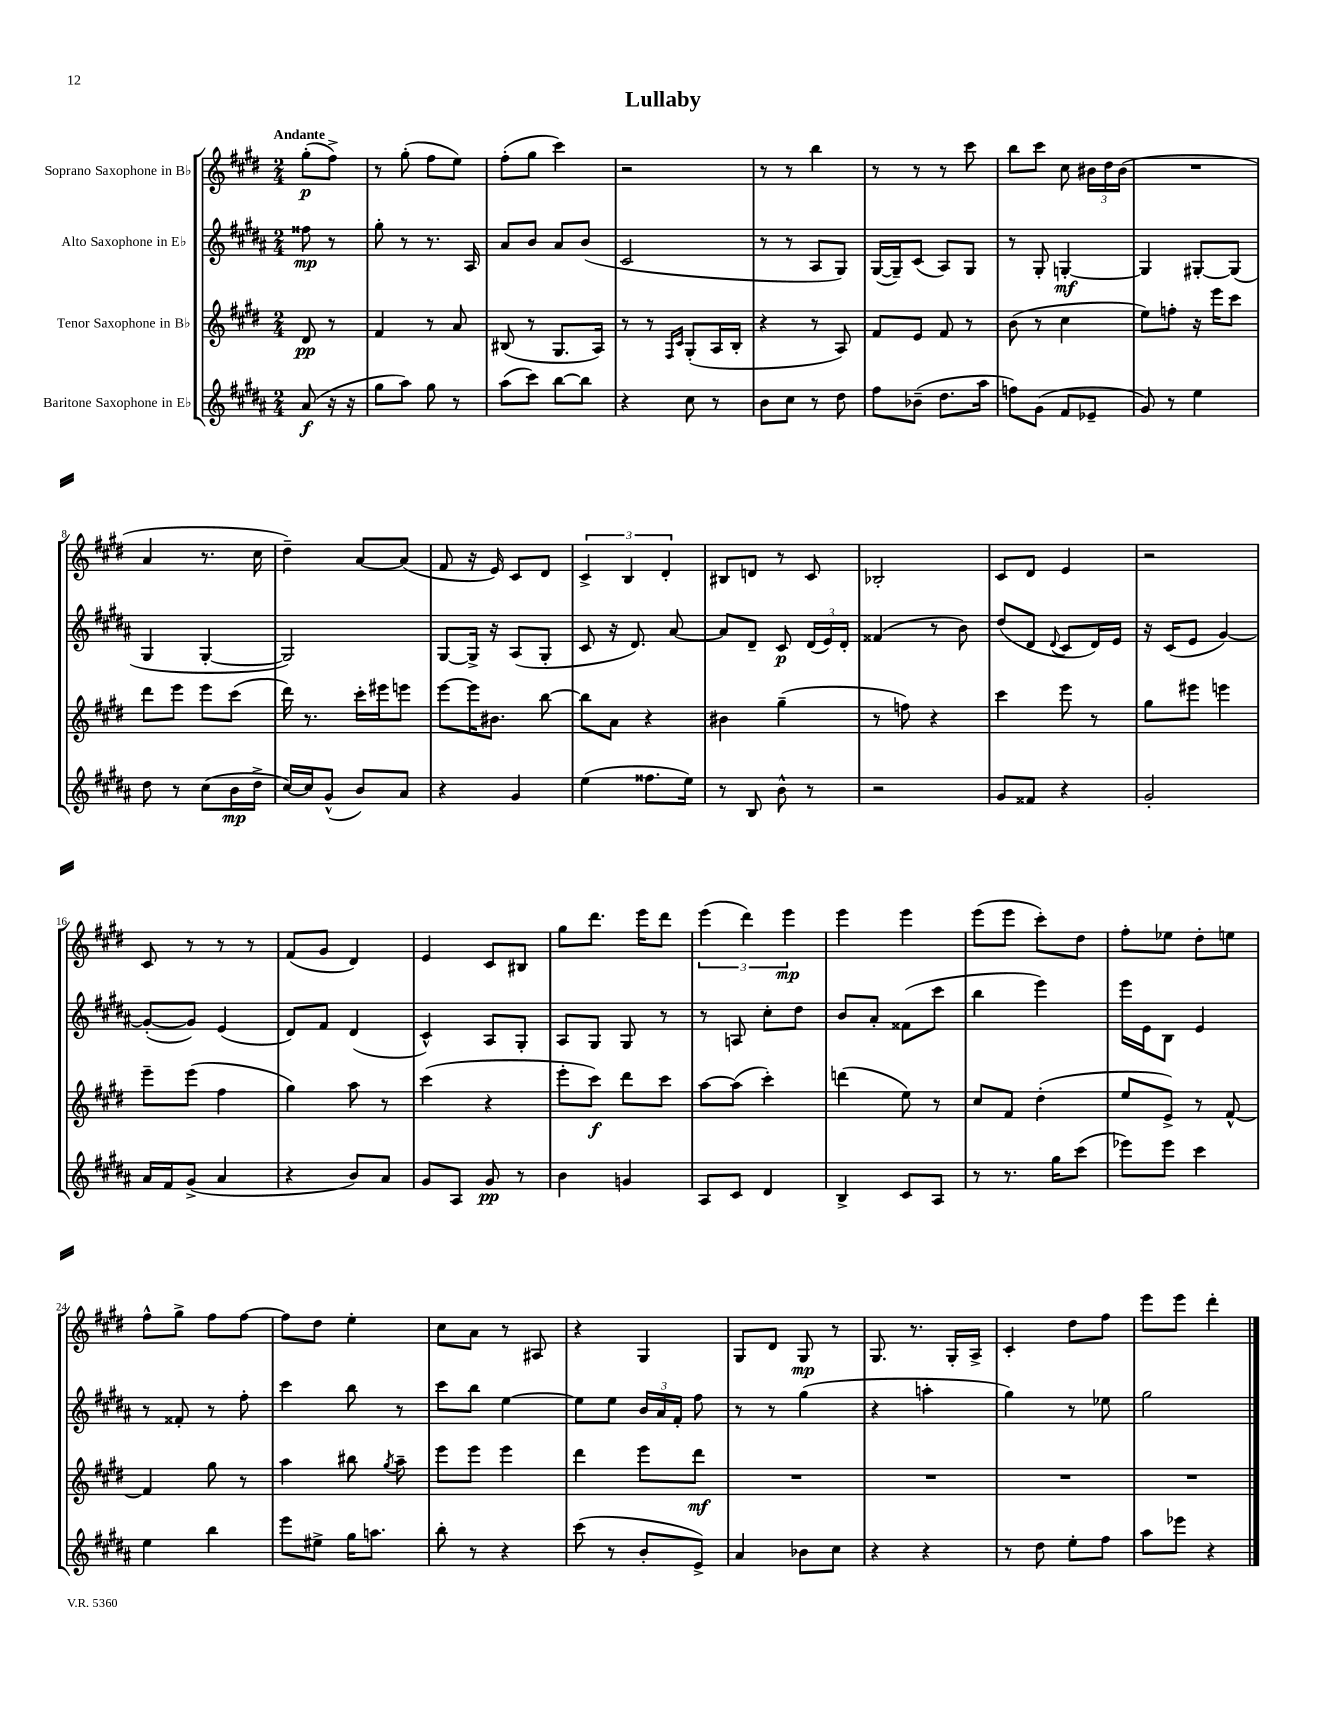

**kern	**kern	**kern	**kern
*staff4	*staff3	*staff2	*staff1
*clefG2	*clefG2	*clefG2	*clefG2
*k[f#c#g#d#a#]	*k[f#c#g#d#]	*k[f#c#g#d#a#]	*k[f#c#g#d#]
*M2/4	*M2/4	*M2/4	*M2/4
(8a#/	8d#/	8ff##\	(8gg#'\L
16r	8r	8r	8ff#^\J)
16r	.	.	.
=	=	=	=
8gg#\L	4f#/	8gg#'\	8r
8aa#\J)	.	8r	(8gg#'\
8gg#\	8r	8.r	8ff#\L
8r	8a/	.	8ee\J)
.	.	16A#/	.
=	=	=	=
(8aa#\L	(8B#/	8a#/L	(8ff#'\L
8ccc#\J)	8r	8b/J	8gg#\J
[8bb\L	8.G#/L	8a#/L	4ccc#\)
8bb\]J	.	(8b/J	.
.	16A/Jk)	.	.
=	=	=	=
4r	8r	2c#/	2r
.	8r	.	.
.	16qqF#/LL	.	.
.	16qqc#/JJ	.	.
8cc#\	(8G#'/L	.	.
8r	16A/L	.	.
.	16B'/JJ	.	.
=	=	=	=
8b\L	4r	8r	8r
8cc#\J	.	8r	8r
8r	8r	8A#/L	4bb\
8dd#\	8A/)	8G#/J)	.
=	=	=	=
8ff#\L	8f#/L	([16G#/LL	8r
.	.	16G#~/]J)	.
(8b-~\J	8e/J	(8c#/J	8r
8.dd#\L	8f#/	8A#/L)	8r
.	8r	8G#/J	8ccc#\
16aa#\Jk	.	.	.
=	=	=	=
8ff\L)	(8b\	8r	8bb\L
(8g#\J	8r	8G#'/	8ccc#\J
8f#/L	4cc#\	[4G'/	8cc#\
8e-~/J	.	.	24b#\LL
.	.	.	24dd#\
.	.	.	(24b#\JJ
=	=	=	=
8g#/)	8ee\L)	4G/]	2r
8r	8ff'\J	.	.
4ee\	16r	[8G#'/L	.
.	16eee\LK	.	.
.	8ccc#\J	(8G#/]J	.
=	=	=	=
8dd#\	8ddd#\L	4G#/	4a/
8r	8eee\J	.	.
(8cc#\L	8eee\L	[4G#'/	8.r
16b\L	(8ccc#\J	.	.
16dd#^\JJ	.	.	16cc#\
=	=	=	=
[16cc#/LL)	16ddd#\)	2G#/])	4dd#~\)
16cc#/]J	8.r	.	.
(8g#^^/J	.	.	.
8b/L)	16ccc#'\LL	.	[8a/L
.	16eee#\J	.	.
8a#/J	8eee\J	.	(8a/]J
=	=	=	=
4r	[8eee\L	[8G#/L	8f#/
.	16eee\]K	16G#^/]Jk	16r
.	8.b#\J	16r	16e/)
4g#/	.	(8A#/L	8c#/L
.	[8bb\	8G#'/J	8d#/J
=	=	=	=
(4ee\	8bb\]L	8c#/	6c#^/
.	8a\J	16r	.
.	.	.	6B/
.	.	8.d#/)	.
8.ff##\L	4r	.	.
.	.	.	6d#'/
.	.	[8a#/	.
16ee\Jk)	.	.	.
=	=	=	=
8r	4b#\	8a#/]L	8B#/L
8B/	.	8d#~/J	8d/J
8b^^\	(4gg#~\	8c#/	8r
8r	.	(24d#/LL	8c#/
.	.	24e/)	.
.	.	24d#'/JJ	.
=	=	=	=
2r	8r	(4f##/	2B-'/
.	8ff\)	.	.
.	4r	8r	.
.	.	8b\)	.
=	=	=	=
8g#/L	4ccc#\	(8dd#/L	8c#/L
8f##/J	.	8d#/J	8d#/J
.	.	8qqd#/	.
4r	8eee\	8c#/L	4e/
.	8r	16d#/L)	.
.	.	16e/JJ	.
=	=	=	=
2g#'/	8gg#\L	16r	2r
.	.	(16c#/LK	.
.	8eee#\J	8e/J	.
.	4eee\	[4g#/)	.
=	=	=	=
16a#/LL	8eee~\L	(8g#'/_L	8c#/
16f#/J	.	.	.
(8g#^/J	(8eee\J	8g#/]J)	8r
4a#/	4ff#\	(4e/	8r
.	.	.	8r
=	=	=	=
4r	4gg#\)	8d#/L)	(8f#/L
.	.	8f#/J	8g#/J
8b/L)	8aa\	(4d#/	4d#/)
8a#/J	8r	.	.
=	=	=	=
8g#/L	(4ccc#\	4c#^^/)	4e/
8A#/J	.	.	.
8g#/	4r	8A#/L	8c#/L
8r	.	8G#'/J	8B#/J
=	=	=	=
4b\	8eee'\L	8A#/L	8gg#\L
.	8ccc#\J)	8G#/J	8.ddd#\J
4g/	8ddd#\L	8G#/	.
.	.	.	16eee\LK
.	8ccc#\J	8r	8ddd#\J
=	=	=	=
8A#/L	[8aa\L	8r	(6eee\
8c#/J	(8aa\]J	8A/	.
.	.	.	6ddd#\)
4d#/	4ccc#'\)	8cc#'\L	.
.	.	.	6eee\
.	.	8dd#\J	.
=	=	=	=
4B^/	(4ddd\	8b/L	4eee\
.	.	8a#'/J	.
8c#/L	8ee\)	(8f##\L	4eee\
8A#/J	8r	8ccc#\J	.
=	=	=	=
8r	8cc#/L	4bb\	(8eee\L
8.r	8f#/J	.	8eee\J
.	(4dd#'\	4eee\)	8ccc#'\L)
16gg#\LK	.	.	.
(8ccc#\J	.	.	8dd#\J
=	=	=	=
8eee-\L)	8ee/L	16eee\LL	8ff#'\L
.	.	16e\J	.
8eee-\J	8e^/J)	8B\J	8ee-\J
4ccc#\	8r	4e/	8dd#'\L
.	[8f#^^/	.	8ee\J
=	=	=	=
4ee\	4f#/]	8r	8ff#^^\L
.	.	8f##'/	8gg#^\J
4bb\	8gg#\	8r	8ff#\L
.	8r	8ff#'\	[8ff#\J
=	=	=	=
8eee\L	4aa\	4ccc#\	8ff#\]L
8ee#^\J	.	.	8dd#\J
16gg#\LK	8bb#\	8bb\	4ee'\
8.aa\J	.	.	.
.	8qgg#/	.	.
.	8aa~\	8r	.
=	=	=	=
8bb'\	8eee\L	8ccc#\L	8cc#\L
8r	8eee\J	8bb\J	8a\J
4r	4eee\	[4ee\	8r
.	.	.	8A#/
=	=	=	=
(8ccc#\	4ddd#\	8ee\]L	4r
8r	.	8ee\J	.
8b'/L	8eee\L	24b/LL	4G#/
.	.	24a#/	.
.	.	24f#'/JJ	.
8e^/J)	8ddd#\J	8ff#\	.
=	=	=	=
4a#/	2r	8r	8G#/L
.	.	8r	8d#/J
8b-\L	.	(4gg#\	8G#/
8cc#\J	.	.	8r
=	=	=	=
4r	2r	4r	8.G#/
.	.	.	8.r
4r	.	4aa'\	.
.	.	.	16G#'/LL
.	.	.	16A^/JJ
=	=	=	=
8r	2r	4gg#\)	4c#'/
8dd#\	.	.	.
8ee'\L	.	8r	8dd#\L
8ff#\J	.	8ee-\	8ff#\J
=	=	=	=
8aa#\L	2r	2gg#\	8eee\L
8eee-\J	.	.	8eee\J
4r	.	.	4ddd#'\
==	==	==	==
*-	*-	*-	*-
